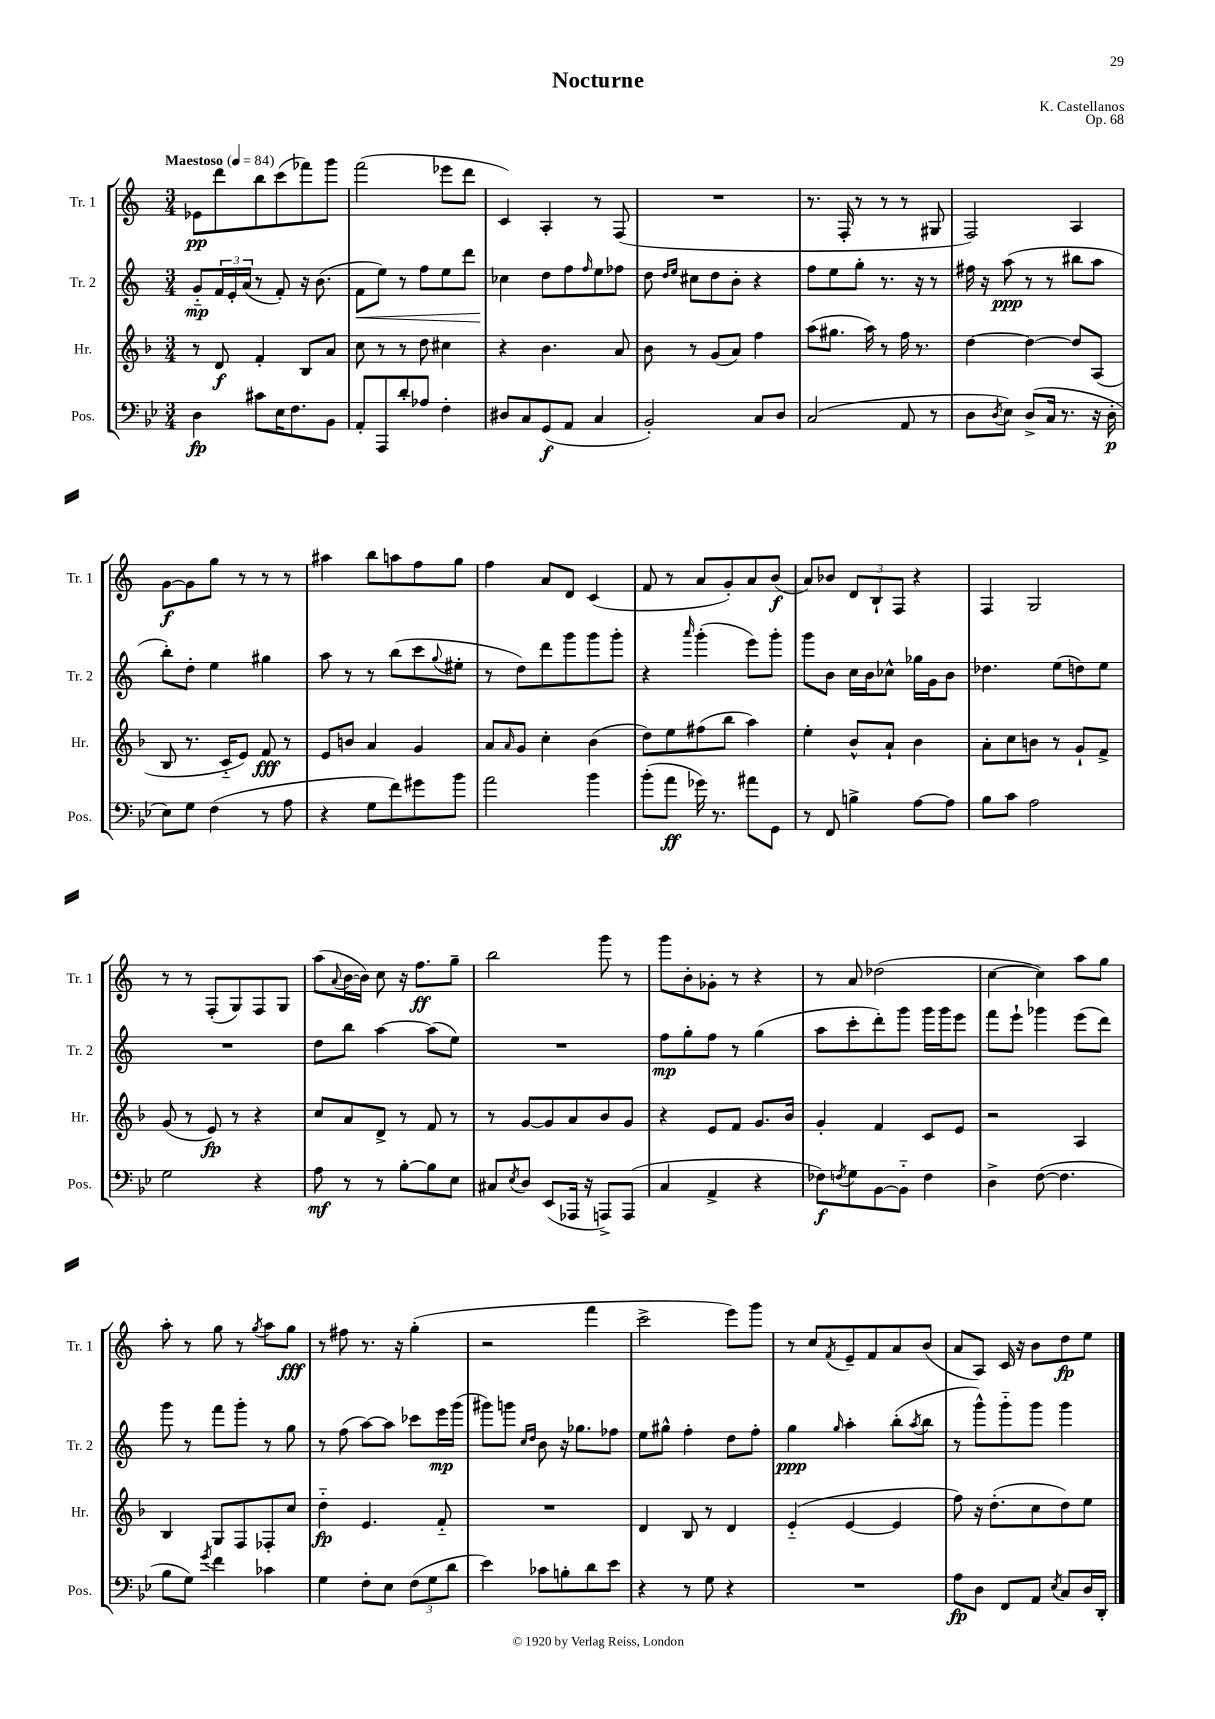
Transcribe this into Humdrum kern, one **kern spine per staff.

**kern	**dynam	**kern	**dynam	**kern	**dynam	**kern	**dynam
*part4	*part4	*part3	*part3	*part2	*part2	*part1	*part1
*staff4	*staff4	*staff3	*staff3	*staff2	*staff2	*staff1	*staff1
*I"Pos.	*	*I"Hr.	*	*I"Tr. 2	*	*I"Tr. 1	*
*I'Pos.	*	*I'Hr.	*	*I'Tr. 2	*	*I'Tr. 1	*
*clefF4	*	*clefG2	*	*clefG2	*	*clefG2	*
*k[b-e-]	*	*k[b-]	*	*k[]	*	*k[]	*
*M3/4	*	*M3/4	*	*M3/4	*	*M3/4	*
*MM84	*	*MM84	*	*MM84	*	*MM84	*
=1	=1	=1	=1	=1	=1	=1	=1
!	!	!	!	!	!	!LO:TX:a:B:t=Maestoso	!
4D\	fp	8r	.	8g/L	mp	8e-X\L	pp
.	.	8d/	f	24f/L	.	8ddd\	.
.	.	.	.	24e'/	.	.	.
.	.	.	.	(24a/JJ	.	.	.
8c#X\L	.	4f'/	.	8r	.	8bb\	.
16E-\K	.	.	.	8f'/)	.	(8ccc\	.
8.F\	.	.	.	.	.	.	.
.	.	8B-/L	.	16r	.	8fff-X\)	.
.	.	.	.	(8.b\	.	.	.
8BB-\J	.	8a/J	.	.	.	8ggg\J	.
=2	=2	=2	=2	=2	=2	=2	=2
!	!	!	!	!	!LO:HP:b	!	!
8AA'/L	.	8cc\	.	8f\L	<	(2fff\	.
8AAA/	.	8r	.	8ee\J)	.	.	.
8d'/	.	8r	.	8r	.	.	.
8A-X/J	.	8dd\	.	8ff\L	.	.	.
4F'\	.	4cc#X\	.	8ee\	.	8eee-X\L	.
.	.	.	.	8ddd\J	.	8ddd\J	.
=3	=3	=3	=3	=3	=3	=3	=3
8D#X/L	.	4r	.	4cc-X\	.	4c/)	.
8C/	.	.	.	.	.	.	.
(8GG/	f	4.b-\	.	8dd\L	[	4A'/	.
8AA/J	.	.	.	8ff\	.	.	.
.	.	.	.	16qqff/	.	.	.
4C/	.	.	.	8ee\	.	8r	.
.	.	8a/	.	8ff-X\J	.	(8F/	.
=4	=4	=4	=4	=4	=4	=4	=4
2BB-'/)	.	8b-\	.	8dd\	.	2.r	.
.	.	.	.	16qqdd/LL	.	.	.
.	.	.	.	16qqee/JJ	.	.	.
.	.	8r	.	8cc#X\L	.	.	.
.	.	(8g/L	.	8dd\	.	.	.
.	.	8a/J)	.	8b'\J	.	.	.
8C/L	.	4ff\	.	4r	.	.	.
8D/J	.	.	.	.	.	.	.
=5	=5	=5	=5	=5	=5	=5	=5
(2C/	.	(8aa\L	.	8ff\L	.	8.r	.
.	.	8.gg#X\J	.	8ee\	.	.	.
.	.	.	.	.	.	16F'/	.
.	.	.	.	8gg'\J	.	8r	.
.	.	16aa\)	.	.	.	.	.
.	.	8r	.	8.r	.	8r	.
8AA/	.	16ff\	.	.	.	8r	.
.	.	8.r	.	16r	.	.	.
8r	.	.	.	8r	.	8G#X/	.
=6	=6	=6	=6	=6	=6	=6	=6
8D\L	.	[4dd\	.	16ff#X\	.	2F/)	.
.	.	.	.	16r	.	.	.
8qD/	.	.	.	.	.	.	.
8E-\J)	.	.	.	(8aa\	ppp	.	.
(8D^/L	.	4dd\_	.	8r	.	.	.
16C/Jk	.	.	.	8r	.	.	.
8.r	.	.	.	.	.	.	.
.	.	8dd/L]	.	8bb#X\L	.	4A/	.
16r	.	(8A/J	.	8aa\J	.	.	.
16D'\	p	.	.	.	.	.	.
!!LO:LB:g=z
=7	=7	=7	=7	=7	=7	=7	=7
8E-\L)	.	8B-/	.	8bb'\L)	.	[8g\L	f
8G\J	.	8.r	.	8dd'\J	.	8g\]	.
(4F\	.	.	.	4ee\	.	8gg\J	.
.	.	16c/KL	.	.	.	.	.
.	.	8e/J)	.	.	.	8r	.
8r	.	8f/	fff	4gg#X\	.	8r	.
8A\	.	8r	.	.	.	8r	.
=8	=8	=8	=8	=8	=8	=8	=8
4r	.	8e/L	.	8aa\	.	4aa#X\	.
.	.	8bn/J	.	8r	.	.	.
8G\L	.	4a/	.	8r	.	8bb\L	.
8f\)	.	.	.	(8bb\L	.	8aan\	.
8g#X\	.	4g/	.	8ccc\	.	8ff\	.
.	.	.	.	8qqgg/	.	.	.
8b-\J	.	.	.	8ee#X'\J	.	8gg\J	.
=9	=9	=9	=9	=9	=9	=9	=9
2a\	.	8a/L	.	8r	.	4ff\	.
.	.	16qqa/	.	.	.	.	.
.	.	8g/J	.	8dd\L)	.	.	.
.	.	4cc'\	.	8ddd\	.	8a/L	.
.	.	.	.	8ggg\	.	8d/J	.
4b-\	.	(4b-\	.	8ggg\	.	(4c/	.
.	.	.	.	8ggg'\J	.	.	.
=10	=10	=10	=10	=10	=10	=10	=10
(8b-'\L	.	8dd\L)	.	4r	.	8f/	.
8a\J	ff	8ee\	.	.	.	8r	.
.	.	.	.	16qqaaa/	.	.	.
16g-X\)	.	(8ff#X\	.	(4ggg'\	.	8a/L	.
8.r	.	.	.	.	.	.	.
.	.	8bb-\J	.	.	.	8g'/)	.
8a#X\L	.	4aa\)	.	8eee\L)	.	8a/	.
8GG\J	.	.	.	8ggg'\J	.	(8b/J	f
=11	=11	=11	=11	=11	=11	=11	=11
8r	.	4ee'\	.	8ggg\L	.	8a/L)	.
8FF/	.	.	.	8b\J	.	8b-X/J	.
4Bn^\	.	8b-^^/L	.	16cc\LL	.	12d/L	.
.	.	.	.	16b\J	.	.	.
.	.	.	.	.	.	12B`/	.
.	.	8a`/J	.	8cc-X^^\J	.	.	.
.	.	.	.	.	.	12F/J	.
[8A\L	.	4b-\	.	16gg-X\LL	.	4r	.
.	.	.	.	16g\J	.	.	.
8A\J]	.	.	.	8b\J	.	.	.
=12	=12	=12	=12	=12	=12	=12	=12
8B-\L	.	8a'\L	.	4.dd-X\	.	4F/	.
8c\J	.	8cc\	.	.	.	.	.
2A\	.	8bn\J	.	.	.	2G/	.
.	.	8r	.	(8ee\L	.	.	.
.	.	8g`/L	.	8ddn\)	.	.	.
.	.	8f^/J	.	8ee\J	.	.	.
!!LO:LB:g=z
=13	=13	=13	=13	=13	=13	=13	=13
2G\	.	(8g/	.	2.r	.	8r	.
.	.	8r	.	.	.	8r	.
.	.	8e/)	fp	.	.	(8F'/L	.
.	.	8r	.	.	.	8G/)	.
4r	.	4r	.	.	.	8F/	.
.	.	.	.	.	.	8G/J	.
=14	=14	=14	=14	=14	=14	=14	=14
8A\	mf	8cc/L	.	8dd\L	.	(8aa\L	.
.	.	.	.	.	.	8qqa/	.
8r	.	8a/	.	8bb\J	.	[16b\L	.
.	.	.	.	.	.	16b\JJ])	.
8r	.	8d^/J	.	[4aa\	.	8cc\	.
[8B-'\L	.	8r	.	.	.	16r	.
.	.	.	.	.	.	8.ff\L	ff
8B-\]	.	8f/	.	(8aa\L]	.	.	.
8E-\J	.	8r	.	8ee\J)	.	8gg~\J	.
=15	=15	=15	=15	=15	=15	=15	=15
8C#X/L	.	8r	.	2.r	.	2bb\	.
8qE-/	.	.	.	.	.	.	.
8D/J	.	[8g/L	.	.	.	.	.
(8EE-/L	.	8g/]	.	.	.	.	.
16AAA-X/Jk	.	8a/	.	.	.	.	.
16r	.	.	.	.	.	.	.
8AAAn^/L)	.	8b-/	.	.	.	8ggg\	.
(8AAA/J	.	8g/J	.	.	.	8r	.
=16	=16	=16	=16	=16	=16	=16	=16
4C/	.	4r	.	8ff\L	mp	8ggg\L	.
.	.	.	.	8gg'\	.	8b'\	.
4AA^/	.	8e/L	.	8ff\J	.	8g-X'\J	.
.	.	8f/J	.	8r	.	8r	.
4r	.	8.g/L	.	(4gg\	.	4r	.
.	.	16b-/Jk	.	.	.	.	.
=17	=17	=17	=17	=17	=17	=17	=17
8F-X\L)	f	4g'/	.	8aa\L	.	8r	.
8qFn/	.	.	.	.	.	.	.
8G\	.	.	.	8ccc'\	.	8a/	.
[8BB-\	.	4f/	.	8ddd'\)	.	(2dd-X\	.
8BB-\J]	.	.	.	8ggg\J	.	.	.
4F\	.	8c/L	.	16ggg\LL	.	.	.
.	.	.	.	16ggg\J	.	.	.
.	.	8e/J	.	8eee\J	.	.	.
=18	=18	=18	=18	=18	=18	=18	=18
4D^\	.	2r	.	8fff\L	.	[4cc\	.
.	.	.	.	8eee`\J	.	.	.
([8F\	.	.	.	4ggg-X\	.	4cc\])	.
4.F\]	.	.	.	.	.	.	.
.	.	4A/	.	(8eee\L	.	8aa\L	.
.	.	.	.	8ddd\J)	.	8gg\J	.
!!LO:LB:g=z
=19	=19	=19	=19	=19	=19	=19	=19
8B-\L	.	4B-/	.	8ggg\	.	8aa'\	.
8G\J)	.	.	.	8r	.	8r	.
8qg/	.	.	.	.	.	.	.
4f\	.	8G/L	.	8fff\L	.	8gg\	.
.	.	8F/	.	8ggg'\J	.	8r	.
.	.	.	.	.	.	8qgg/	.
4c-X\	.	8F-X'/	.	8r	.	8aa\L	.
.	.	8cc/J	.	8gg\	.	8gg\J	fff
=20	=20	=20	=20	=20	=20	=20	=20
4G\	.	4dd\	fp	8r	.	8r	.
.	.	.	.	(8ff\	.	8ff#X\	.
8F'\L	.	4.e/	.	[8aa\L)	.	8.r	.
8E-\J	.	.	.	8aa\J]	.	.	.
.	.	.	.	.	.	16r	.
(12F\L	.	.	.	8ccc-X\L	.	(4gg'\	.
12G\	.	.	.	.	.	.	.
.	.	8f/	.	16eee\L	mp	.	.
12d\J	.	.	.	.	.	.	.
.	.	.	.	(16ggg\JJ	.	.	.
=21	=21	=21	=21	=21	=21	=21	=21
4e-\)	.	2.r	.	8ggg#X\L)	.	2r	.
.	.	.	.	8gggn\J	.	.	.
.	.	.	.	16qqcc/LL	.	.	.
.	.	.	.	16qqdd/JJ	.	.	.
8c-X\L	.	.	.	8b\	.	.	.
8Bn'\	.	.	.	16r	.	.	.
.	.	.	.	8.gg-X\L	.	.	.
8d\	.	.	.	.	.	4fff\	.
8e-\J	.	.	.	8ff-X\J	.	.	.
=22	=22	=22	=22	=22	=22	=22	=22
4r	.	4d/	.	8ee\L	.	2ccc^\	.
.	.	.	.	8gg#X^^\J	.	.	.
8r	.	8B-/	.	4ff'\	.	.	.
8G\	.	8r	.	.	.	.	.
4r	.	4d/	.	8dd\L	.	8eee\L)	.
.	.	.	.	8ff'\J	.	8ggg\J	.
=23	=23	=23	=23	=23	=23	=23	=23
2.r	.	(4e/	.	4gg\	ppp	8r	.
.	.	.	.	.	.	8cc/L	.
.	.	.	.	16qqgg/	.	8qf/	.
.	.	[4e/	.	4aa'\	.	8e~/	.
.	.	.	.	.	.	8f/	.
.	.	4e/]	.	(8bb'\L	.	8a/	.
.	.	.	.	8qaa/	.	.	.
.	.	.	.	8bb\J	.	(8b/J	.
=24	=24	=24	=24	=24	=24	=24	=24
8A\L	fp	8ff\)	.	8r	.	8a/L	.
8D\J	.	16r	.	8ggg^^\L)	.	8A/J)	.
.	.	(8.dd'\L	.	.	.	.	.
8FF/L	.	.	.	8ggg\	.	16c/	.
.	.	.	.	.	.	16r	.
8AA/J	.	8cc\	.	8ggg\J	.	8b\L	.
8qE-/	.	.	.	.	.	.	.
8C/L	.	8dd\)	.	4ggg\	.	8dd\	fp
16D/L	.	8ee\J	.	.	.	8ee\J	.
16DD'/JJ	.	.	.	.	.	.	.
==	==	==	==	==	==	==	==
*-	*-	*-	*-	*-	*-	*-	*-
